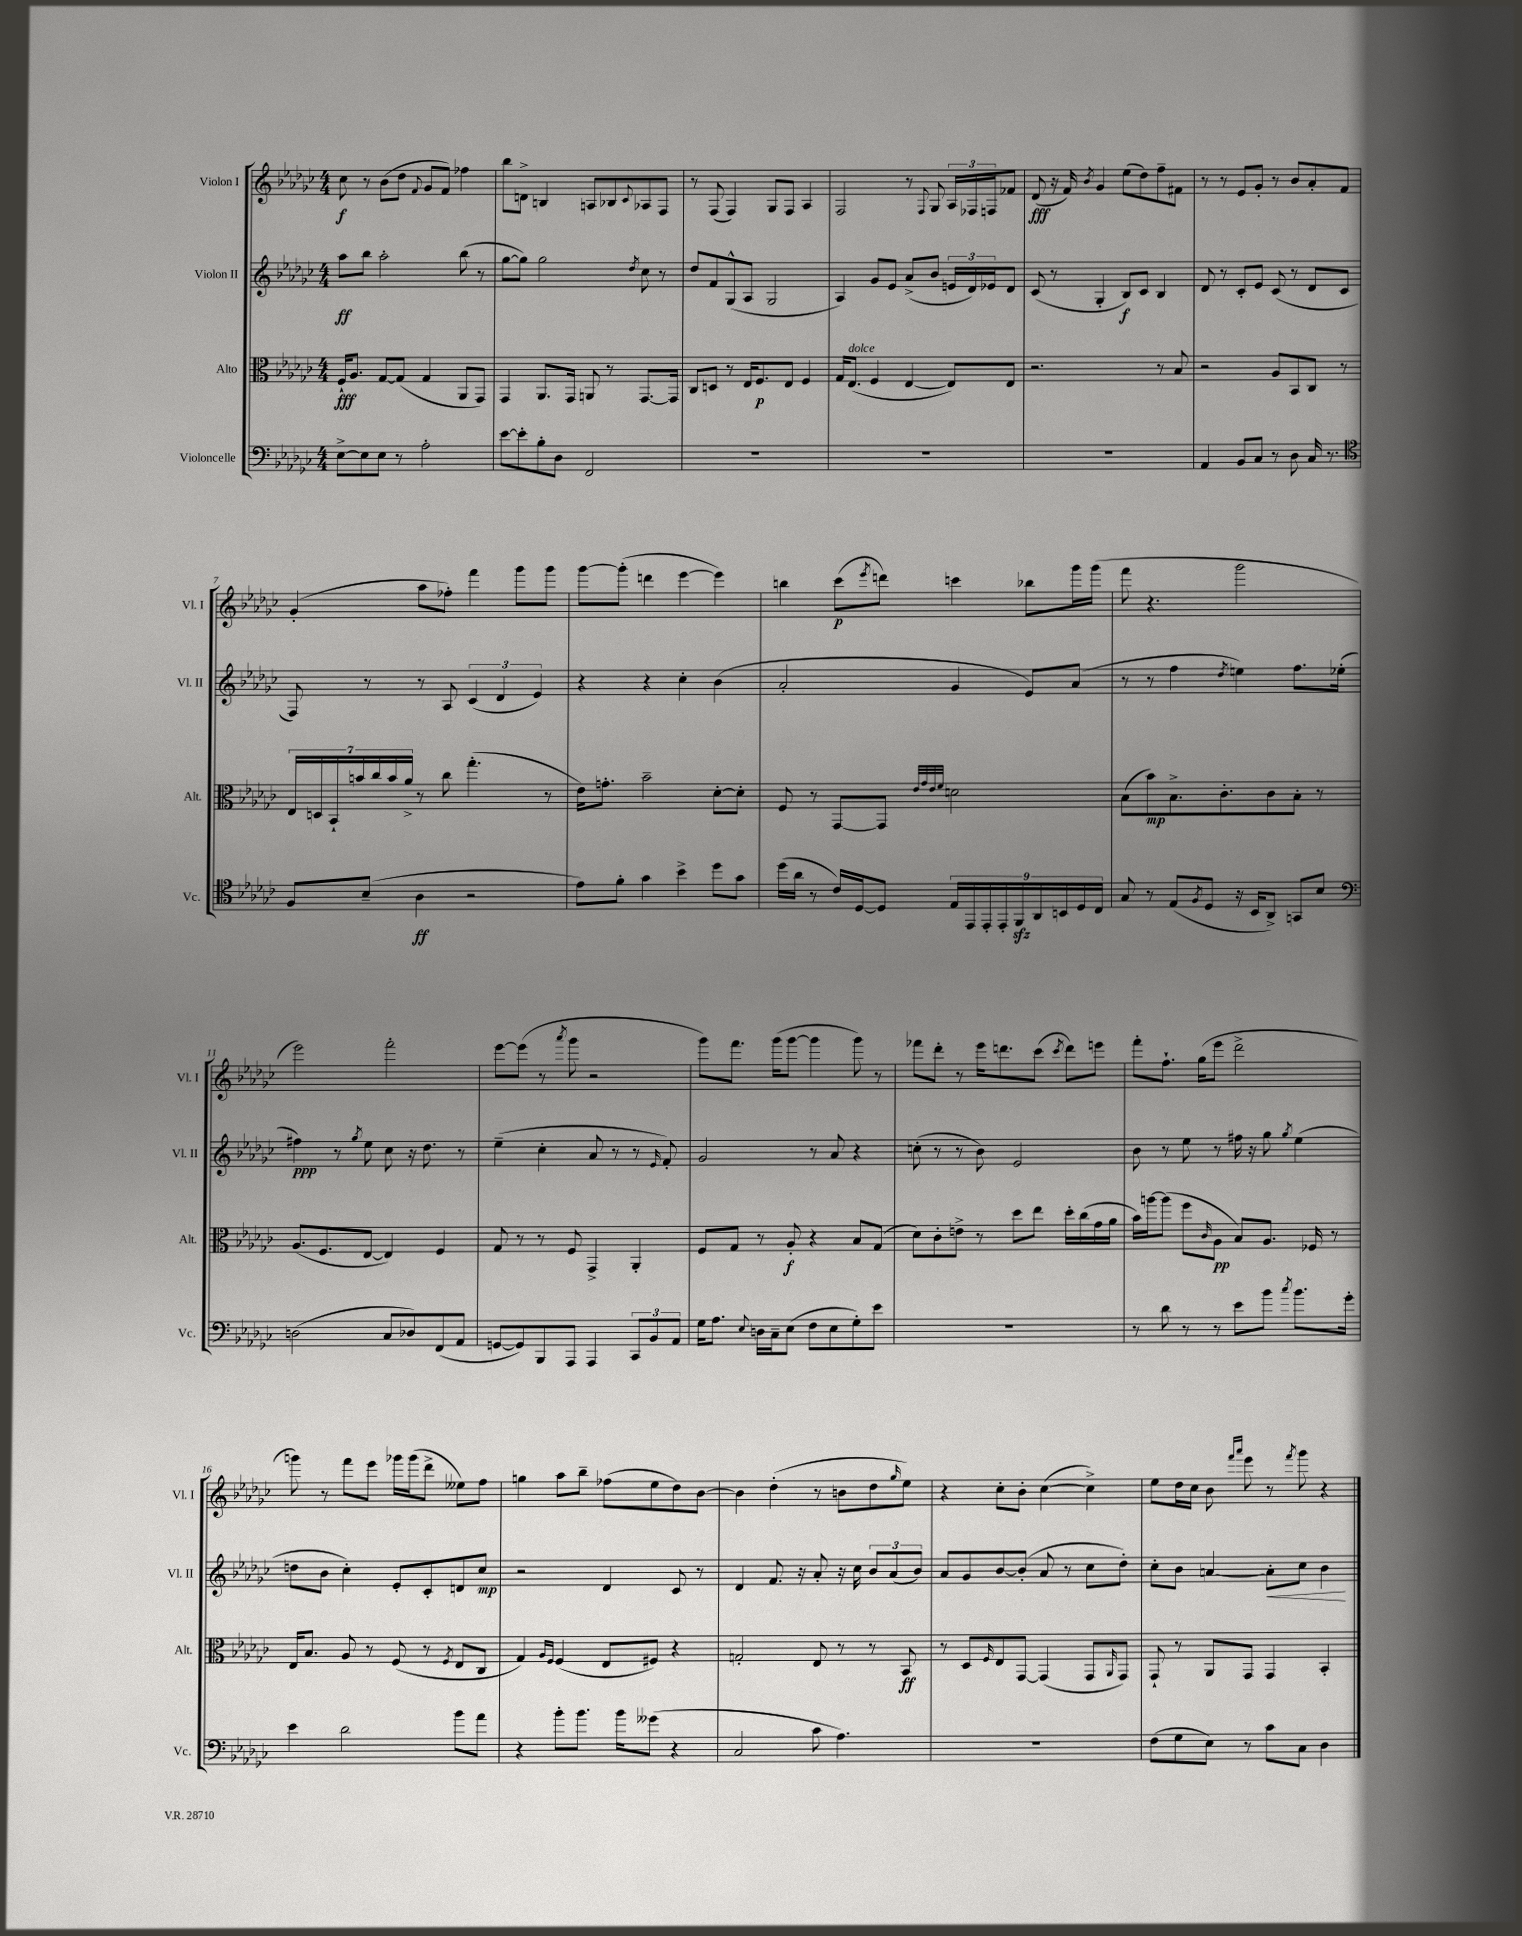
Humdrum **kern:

**kern	**kern	**kern	**kern
*staff4	*staff3	*staff2	*staff1
*clefF4	*clefC3	*clefG2	*clefG2
*k[b-e-a-d-g-c-]	*k[b-e-a-d-g-c-]	*k[b-e-a-d-g-c-]	*k[b-e-a-d-g-c-]
*M4/4	*M4/4	*M4/4	*M4/4
[8E-^	16F`	8aa-	8cc-
.	8.A-	.	.
8E-]	.	8bb-	8r
8E-	[8G-	2aa-'	(8b-
8r	(8G-]	.	8dd-
.	.	.	8qqf
2A-'	4G-	.	8g-
.	.	.	8f)
.	8AA-	(8bb-	4ff-
.	8GG-)	8r	.
=	=	=	=
[8e-	4GG-	[8gg-	8bb-
8e-']	.	8gg-])	8d^
8B-'	8.AA-	2gg-	4B
8D-	.	.	.
.	16GG-	.	.
2FF	8AA	.	8A
.	8r	.	8B-
.	.	8qdd-	8qqc-
.	[8.GG-	8cc-	8A-
.	.	8r	8F
.	16GG-]	.	.
=	=	=	=
1r	8C-	8dd-	8r
.	8D	8f	(8F
.	8r	(8G-^^	4F)
.	16E-	8A-	.
.	8.F	.	.
.	.	2G-	8G-
.	8E-	.	8F
.	4F	.	4A-
=	=	=	=
1r	16G-	4A-)	2F
.	(8.E-	.	.
.	4F	8g-	.
.	.	8e-	.
.	[4E-	(8a-^	8r
.	.	.	8qqF
.	.	8b-	8G-
.	8E-])	24e	24A-
.	.	24d-)	24F-
.	.	24e-	24F
.	8E-	8d-	8f-
=	=	=	=
1r	2.r	(8c-	(8d-
.	.	8r	16r
.	.	.	16f)
.	.	.	8qb-
.	.	4G-'	4g-
.	.	8B-)	(8ee-
.	.	8c-	8dd-)
.	8r	4B-	8ff~
.	8B-	.	8f#
=	=	=	=
4AA-	2r	8d-	8r
.	.	8r	8r
8BB-	.	8c-'	8e-
8C-	.	8e-	8g-'
8r	8A-	(8c-	8r
8D-	8BB-	8r	8b-
16C-	8C-	8d-	8a-'
8.r	.	.	.
.	8r	8c-	8f
=	=	=	=
*clefC4	*	*	*
8F	28E-	8F)	(4g-'
.	28D	.	.
.	28BB-`	.	.
.	28b	.	.
(8B-~	.	8r	.
.	28cc-	.	.
.	28b	.	.
.	28a-^	.	.
4A-	8r	8r	8aa-
.	8cc-	8A-	8ff-')
2r	(4.gg-'	(6c-	4fff
.	.	6d-	.
.	.	.	8ggg-
.	.	6e-)	.
.	8r	.	8ggg-
=	=	=	=
8e-)	16e-)	4r	[8ggg-
.	8.g'	.	.
8f'	.	.	(8ggg-']
4g-	2b-~	4r	4ddd
4b-^	.	4cc-'	[4eee-
8dd-	[8d-'	(4b-	4eee-])
8g-	8d-']	.	.
=	=	=	=
(16dd-	8F	2a-'	4bb
16a-	.	.	.
8r	8r	.	.
16c-)	[8GG-	.	(8ccc-
[16D-	.	.	.
.	.	.	8qeee-
8D-]	8GG-]	.	8ddd)
.	32qqe-	.	.
.	32qqg-	.	.
.	32qqe-	.	.
.	32qqf	.	.
18E-	2d	4g-	4ccc
18EE-	.	.	.
18EE-'	.	.	.
18EE-'	.	.	.
18FF	.	.	.
.	.	8e-)	8bb-
18AA-	.	.	.
18BB	.	.	.
.	.	(8a-	16ggg-
18D-	.	.	.
.	.	.	(16ggg-
18C-	.	.	.
=	=	=	=
8G-	(8B-	8r	8fff
8r	8b-)	8r	4.r
(8E-	8.B-^	4ff	.
8qF	.	.	.
8D-	.	.	.
.	8.c-'	.	.
.	.	8qdd-	.
16r	.	4ee)	2ggg-
16BB-	.	.	.
8AA-^)	8c-	.	.
8GG	8B-'	8.ff	.
8B-	8r	.	.
.	.	(16ee-'	.
=	=	=	=
*clefF4	*	*	*
(2D	(8.A-	4ff#)	2eee-)
.	8.F	.	.
.	.	8r	.
.	.	8qgg-	.
.	[8E-	8ee-	.
8C-	4E-])	8cc-	2fff'
8D-)	.	16r	.
.	.	8.dd-	.
(8FF	4F	.	.
8AA-	.	8r	.
=	=	=	=
[8GG	8G-	(4ee-~	[8eee-
8GG])	8r	.	(8eee-]
8BBB-	8r	4cc-'	8r
.	.	.	8qaaa-
8AAA-	8F	.	8ggg-
4AAA-	4GG-^	8a-	2r
.	.	8r	.
12CC-	4AA-'	8r	.
12BB-	.	.	.
.	.	16qqe-	.
.	.	8f')	.
12AA-	.	.	.
=	=	=	=
16G-	8F	2g-	8ggg-)
8.A-	.	.	.
.	8G-	.	8.fff
8qqE-	.	.	.
16D	8r	.	.
16C-~	.	.	(16ggg-
(8E-	8A-'	.	[8ggg-
8F	4r	8r	4ggg-]
8E-	.	8a-	.
8G-')	8B-	4r	8ggg-)
8e-	(8G-	.	8r
=	=	=	=
1r	8d-)	(8cc'	8fff-
.	8c-'	8r	8ddd-'
.	8e^	8r	8r
.	8r	8b-)	16eee-
.	.	.	8.ddd
.	8dd-	2e-	.
.	8ee-	.	(8ccc-
.	.	.	8qccc-
.	16dd-'	.	8ddd)
.	(16cc-	.	.
.	16g-	.	8eee
.	16a-	.	.
=	=	=	=
8r	16b-)	8b-	8fff'
.	[16aa	.	.
8d-	(8aa]	8r	8.ff`
8r	8ff	8ee-	.
.	.	.	(16gg-
.	16qqc-	.	.
8r	8A-	8r	8eee-
8e-	8B-)	16ff#	2ddd-^
.	.	16r	.
8b-	8.A-	8gg-	.
8qcc-	.	8qgg-	.
8.b-	.	(4ee-	.
.	16F-	.	.
.	8r	.	.
16g-'	.	.	.
=	=	=	=
4e-	16E-	8dd	8ggg)
.	8.B-	.	.
.	.	8b-	8r
2d-	8A-	4cc-')	8fff
.	8r	.	8eee-
.	(8F	8e-'	16ggg-
.	.	.	(16ggg-
.	8r	8c-'	8ddd-^
.	8qF	.	.
8b-	8E-	8d	8ee--)
8a-	8C-	8cc-	8ff
=	=	=	=
4r	4G-)	2r	4gg
.	16qqA-	.	.
.	16qqF	.	.
8b-'	(4F	.	8aa-
8.b-	.	.	8bb-~
.	8E-	4d-	(8ff-
16b-	.	.	.
(8g--	8F#)	.	8ee-
4r	4r	8c-	8dd-)
.	.	8r	[8b-
=	=	=	=
2C-	2G'	4d-	4b-]
.	.	8.f	(4dd-'
.	.	16r	.
8c-	8E-	8a-'	8r
4.A-)	8r	16r	8b
.	.	16cc-	.
.	8r	12b-	8dd-
.	.	(12a-	.
.	.	.	16qqgg-
.	8BB-	.	8ee-)
.	.	12b-)	.
=	=	=	=
1r	8r	8a-	4r
.	8D-	8g-	.
.	16qqF	.	.
.	8E-	[8b-	8cc-'
.	[8GG-	(8b-']	8b-'
.	(4GG-]	8a-	([4cc-
.	.	8r	.
.	8GG-	8cc-	4cc-^])
.	16qqAA-	.	.
.	8GG-)	8dd-')	.
=	=	=	=
(8F	8GG-`	8cc-'	8ee-
8G-	8r	8b-	16dd-
.	.	.	16cc-
8E-)	8AA-	[4a	8b-
.	.	.	16qqfff
.	.	.	16qqaaa-
8r	8GG-	.	8eee-
8c-	4GG-	8a']	8r
.	.	.	8qfff
8C-	.	8cc-	8ggg-
4D-	4BB-'	4b-	4r
==	==	==	==
*-	*-	*-	*-
